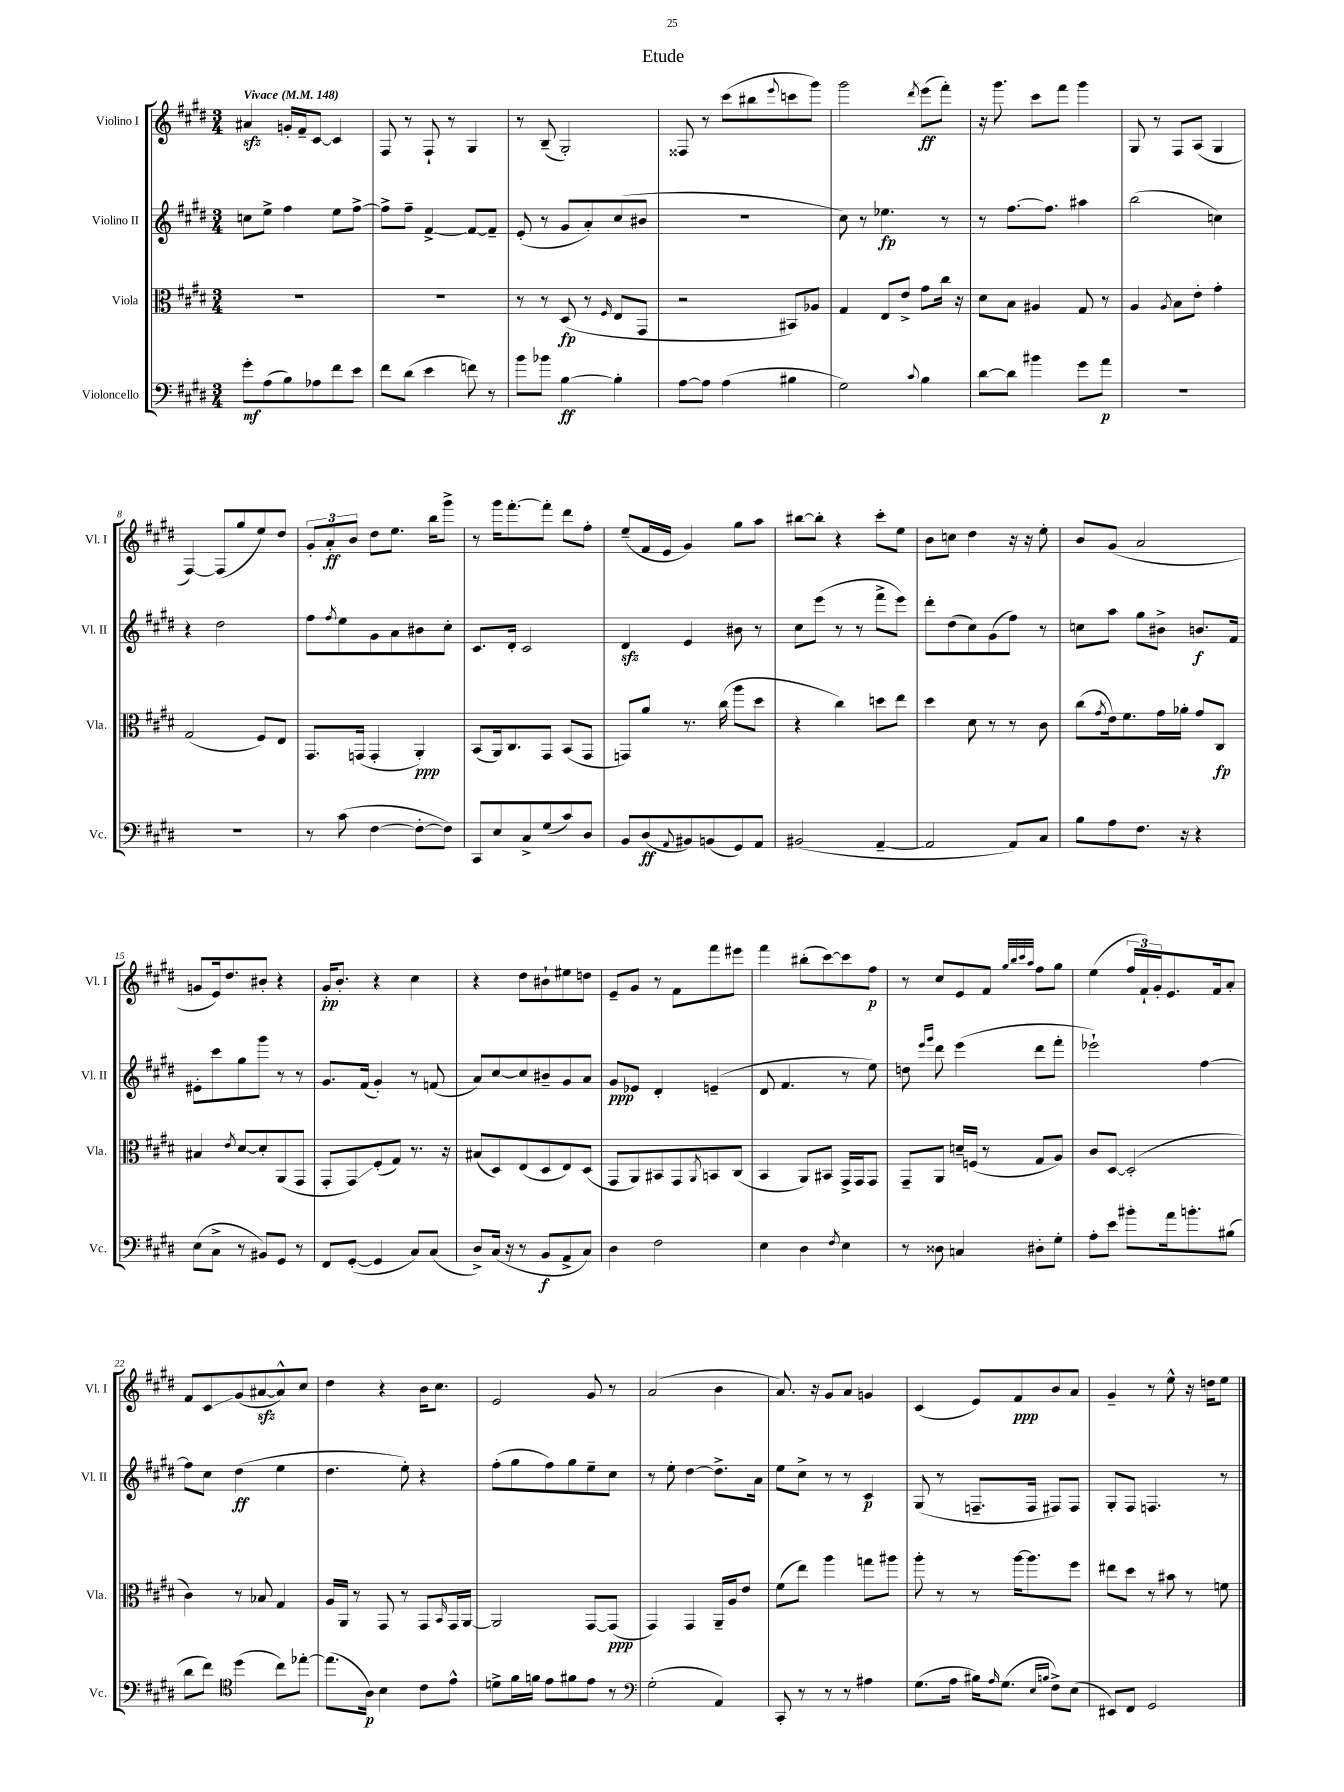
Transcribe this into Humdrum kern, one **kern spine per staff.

**kern	**kern	**kern	**kern
*staff4	*staff3	*staff2	*staff1
*clefF4	*clefC3	*clefG2	*clefG2
*k[f#c#g#d#]	*k[f#c#g#d#]	*k[f#c#g#d#]	*k[f#c#g#d#]
*M3/4	*M3/4	*M3/4	*M3/4
*MM148	*MM148	*MM148	*MM148
8g#'\L	2.r	8cc\L	4a#/
(8A\	.	8ee^\J	.
8B\)	.	4ff#\	16g'/LL
.	.	.	16f#~/J
8A-\	.	.	[8c#/J
8f#\	.	8ee\L	4c#/]
8e\J	.	[8ff#^\J	.
=	=	=	=
8f#\L	2.r	8ff#^\]L	8F#/
(8d#\J	.	8ff#~\J	8r
4e\	.	[4f#^/	8F#`/
.	.	.	8r
8f\)	.	8f#/_L	4G#/
8r	.	8f#~/]J	.
=	=	=	=
8b\L	8r	(8e'/	8r
8b-\J	8r	8r	(8B~/
[4B\	(8D#/	8g#/L	2G#'/)
.	8r	8a'/)	.
.	16qqF#/	.	.
4B'\]	8E/L	(8cc#/	.
.	8GG#/J	8b#/J	.
=	=	=	=
[8A\L	2r	2.r	8F##/
8A\]J	.	.	8r
(4A\	.	.	(8ccc#\L
.	.	.	8bb#\
.	.	.	8qqeee/
4B#\	8BB#/L)	.	8ccc\
.	8A-/J	.	8ggg#\J)
=	=	=	=
2G#\)	4G#/	8cc#\)	2ggg#\
.	.	8r	.
.	8E/L	4.ee-\	.
.	8e^/J	.	.
8qqc#/	.	.	8qddd#/
4B\	8g#\L	.	(8eee\L
.	16cc#\Jk	8r	8fff#'\J)
.	16r	.	.
=	=	=	=
[8d#\L	8d#\L	8r	16r
.	.	.	8.ggg#\
8d#\]J	8B\J	[8.ff#\L	.
4b#\	4A#/	.	8ccc#\L
.	.	8.ff#\]J	.
.	.	.	8fff#\J
8g#\L	8G#/	4aa#\	4ggg#\
8a\J	8r	.	.
=	=	=	=
2.r	4A/	(2bb\	8G#/
.	.	.	8r
.	8qA/	.	.
.	8B\L	.	8F#/L
.	8e'\J	.	(8A/J
.	4g#'\	4cc\)	4G#/
=	=	=	=
2.r	(2G#/	4r	[4F#/)
.	.	2dd#\	(8F#/]L
.	.	.	8gg#/
.	8F#/L)	.	8ee/)
.	8E/J	.	8dd#/J
=	=	=	=
8r	8.GG#/L	8ff#\L	12g#'/L
.	.	.	12a'/
.	.	8qff#/	.
(8c#\	.	8ee\	.
.	.	.	12b/J
.	(16GG/Jk	.	.
[4F#\	4GG'/	8g#\	8dd#\L
.	.	8a\	8.ee\J
8F#'\_L	4AA'/)	8b#\	.
.	.	.	16bb\LK
8F#\]J)	.	8cc#'\J	8ggg#^\J
=	=	=	=
8CC#/L	(8BB/L	8.c#/L	8r
8E/	16AA/k)	.	16ggg#\LK
.	8.C#/	16d#'/Jk	[8.fff#'\
8C#^/	.	2c#/	.
(8G#/	8GG#/J	.	8fff#'\]J
8c#/)	(8BB/L	.	8ddd#\L
8D#/J	8GG#/J	.	8ff#'\J
=	=	=	=
8BB/L	8GG/L)	4d#/	(8ee~/L
(8D#/	8a/J	.	16f#/L
.	.	.	16e/JJ
8qqAA/	.	.	.
8BB#/)	8.r	4e/	4g#/)
(8BB/	.	.	.
.	(16cc#\	.	.
8GG#/)	8aa\L	8b#\	8gg#\L
8AA/J	8dd#\J	8r	8aa\J
=	=	=	=
(2BB#/	4r	8cc#\L	[8bb#\L
.	.	(8eee\J	8bb#'\]J
.	4cc#\)	8r	4r
.	.	8r	.
[4AA~/	8dd\L	8fff#^\L	8ccc#'\L
.	8ee\J	8eee\J)	8ee\J
=	=	=	=
2AA/]	4dd#\	8ddd#'\L	8b\L
.	.	(8dd#\	8cc\J
.	8d#\	8cc#\)	4dd#\
.	8r	(8g#\	.
8AA/L)	8r	8ff#\J)	16r
.	.	.	16r
8C#/J	8c#\	8r	8ee'\
=	=	=	=
8B\L	(8cc#\L	8cc\L	8b/L
.	8qg#/	.	.
8A\	16e\k)	8aa\J	(8g#/J
.	8.f#\	.	.
8.F#\J	.	8gg#\L	2a/
.	16g#\L	8b#^\J	.
16r	16a-'\JJ	.	.
4r	8g#/L	8.b/L	.
.	8C#/J	.	.
.	.	16f#/Jk	.
=	=	=	=
(8E\L	4B#/	8e#'\L	8g/L
8C#^\J	.	8ccc#\	16e/k)
.	.	.	8.dd#/
.	8qe/	.	.
8r	[8d#/L	8gg#\	.
8BB#/L)	8d#'/]	8ggg#\J	8b#'/J
8GG#/J	(8AA/	8r	4r
8r	8GG#/J	8r	.
=	=	=	=
8FF#/L	8GG#'/L	8.g#/L	16g#'/LK
.	.	.	8.b'/J
([8GG#'/J	8GG#/)	.	.
.	.	(16f#/Jk	.
4GG#/]	(8F#'/	4g#'/)	4r
.	8G#/J)	.	.
8C#/L)	8.r	8r	4cc#\
(8C#/J	.	(8f/	.
.	16r	.	.
=	=	=	=
8D#^/L)	(8B#/L	8a/L)	4r
(16C#/Jk	8D#/)	[8cc#/	.
16r	.	.	.
8r	(8E/	8cc#/]	8dd#\L
8BB/L	8D#/	8b#~/	8b#`\
8AA^/	8E/)	8g#/	8ee#\
8C#/J)	(8D#/J	8a/J	8dd\J
=	=	=	=
4D#\	8GG#/L	8g#/L	8e~/L
.	8AA/)	8e-/J	8g#/J
2F#\	8BB#/	4d#'/	8r
.	8GG#/	.	8f#\L
.	8qAA/	.	.
.	8BB/	(4e~/	8fff#\
.	(8C#/J	.	8eee#\J
=	=	=	=
4E\	4BB/	8d#/	4fff#\
.	.	4.f#/	.
4D#\	8AA/L)	.	(8bb#'\L
.	8BB#/J	.	[8ccc#\)
8qF#/	.	.	.
4E\	16GG#^/LL	8r	8ccc#\]
.	16GG#/J	.	.
.	8GG#/J	8ee\)	8ff#\J
=	=	=	=
8r	8GG#~/L	8dd\	8r
.	.	16qqeee/LL	.
.	.	16qqggg#/JJ	.
8D##\	8AA/J	8ddd#\	8cc#/L
4C/	16d~/LL	(4eee\	8e/
.	(16F/JJ	.	.
.	8r	.	8f#/J
.	.	.	32qqgg#/LLL
.	.	.	32qqbb/
.	.	.	32qqccc#/
.	.	.	32qqaa/JJJ
8D#'\L	8G#/L	8ddd#\L	8ff#\L
8G#'\J	8A/J)	8fff#'\J	8gg#\J
=	=	=	=
8A'\L	8c#/L	2eee-`\)	(4ee\
8e\J	[8D#/J	.	.
8b#'\L	(2D#'/]	.	24ff#/LL
.	.	.	24f#`/)
.	.	.	24g#'/J
16a\k	.	.	8.e/
8.b'\	.	.	.
.	.	[4ff#\	.
.	.	.	16f#/k
(8B#\J	.	.	8a'/J
=	=	=	=
8d#\L	4c#\)	8ff#\]L	8f#/L
8f#\J)	.	8cc#\J	8c#/
*clefC4	*	*	*
(4dd#\	8r	(4dd#\	(8g#/
.	8B-/	.	[8a#/
8cc#\L)	4G#/	4ee\	8a#^^/])
[8ee-'\J	.	.	8cc#/J
=	=	=	=
(8.ee-\]L	16A/LL	4.dd#\	4dd#\
.	16AA/JJ	.	.
.	8r	.	.
16A\Jk)	.	.	.
4B\	8GG#/	.	4r
.	8r	8ee'\)	.
8c#\L	8GG#/L	4r	16b\LK
.	.	.	8.cc#\J
.	16qqBB/	.	.
8e^^\J	16GG#/L	.	.
.	[16AA/JJ	.	.
=	=	=	=
8d^\L	2AA/]	(8ff#'\L	2e/
16f#\L	.	8gg#\	.
16f\JJ	.	.	.
8e\L	.	8ff#\)	.
8f#\	.	8gg#\	.
8e\J	[8GG#/L	8ee~\	8g#/
8r	(8GG#/]J	8cc#\J	8r
=	=	=	=
*clefF4	*	*	*
(2G#'\	4GG#/)	8r	(2a/
.	.	8ee'\	.
.	4GG#/	[4dd#\	.
4AA/)	16AA~/LL	8.dd#^\]L	4b\
.	16A/J	.	.
.	8e/J	.	.
.	.	16a\Jk	.
=	=	=	=
8CC#'/	(8f#\L	8ee\L	8.a/)
8r	8ee\J)	8cc#^\J	.
.	.	.	16r
8r	4aa\	8r	8g#/L
8r	.	8r	8a/J
4A#\	8gg\L	4c#/	4g/
.	8aa#\J	.	.
=	=	=	=
(8.G#\L	8aa'\	(8G#/	(4c#/
.	8r	8r	.
16A\Jk	.	.	.
16B#\LK)	8r	8.F~/L	8e/L)
16qqA/	.	.	.
(8.G#\J	.	.	.
.	[16aa\LK	.	8f#/
.	8.aa\]	16F/Jk	.
16qqE/LL	.	.	.
16qqB/JJ	.	.	.
8F#^\L)	.	8F#/L)	8b/
(8E\J	8ff#\J	8F#/J	8a/J
=	=	=	=
8EE#/L)	8ee#\L	8G#'/L	4g#~/
8FF#/J	8dd#\J	8F#/J	.
2GG#/	8r	4.F/	8r
.	8b#\	.	8ee^^\
.	8r	.	16r
.	.	.	16dd\LK
.	8f\	8r	8ee\J
==	==	==	==
*-	*-	*-	*-
